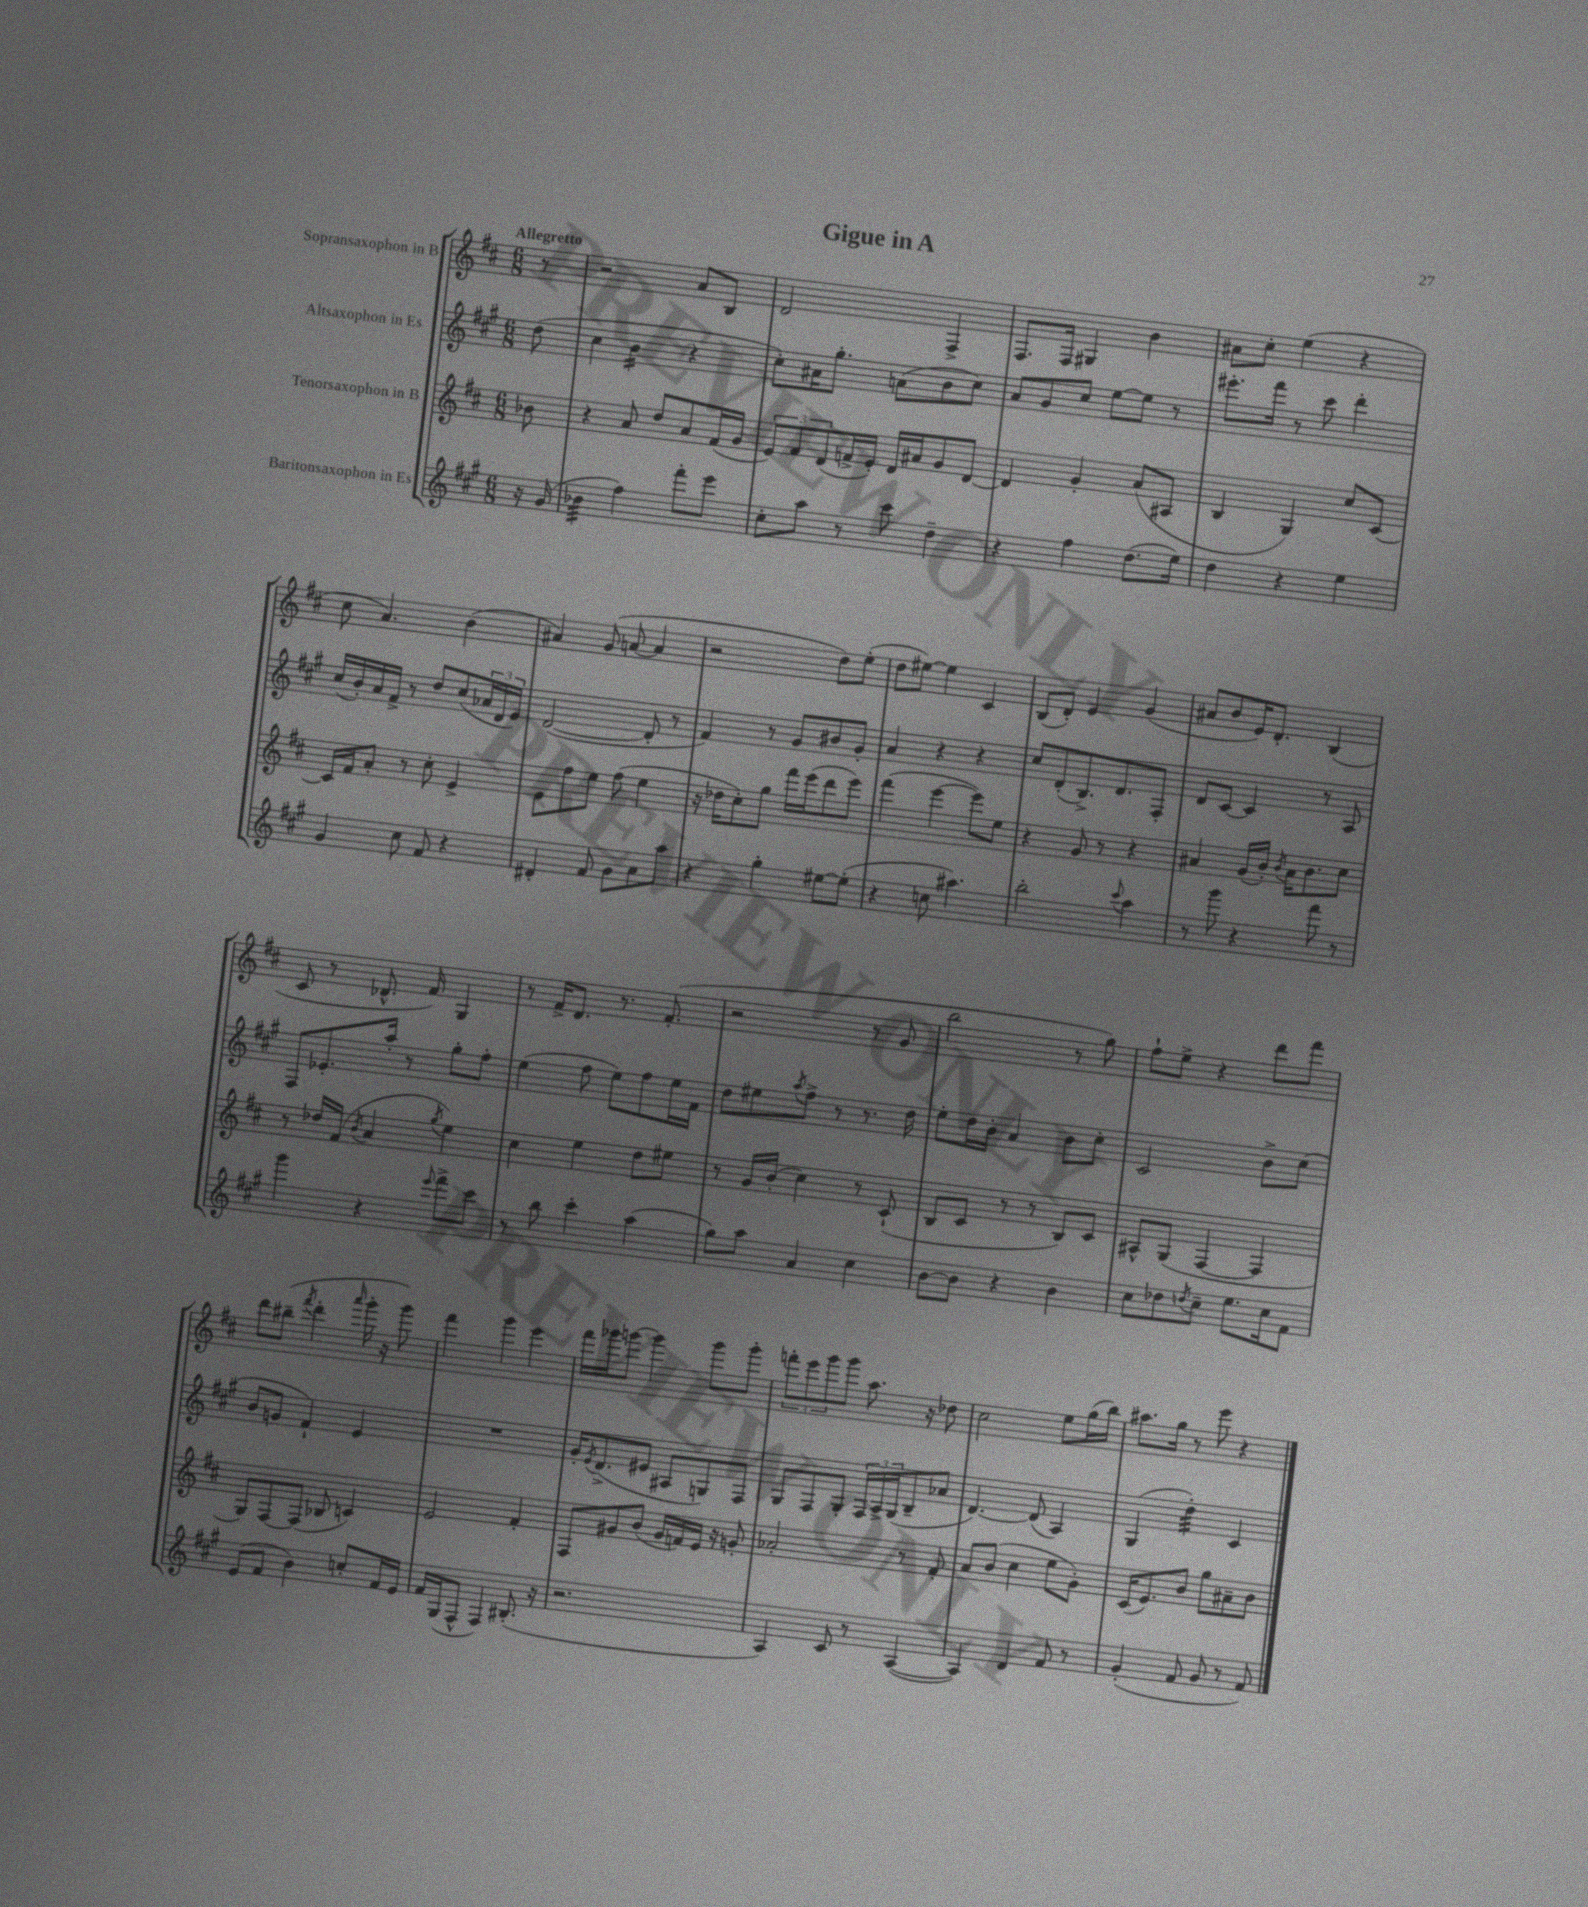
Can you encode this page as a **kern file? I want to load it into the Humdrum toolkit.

**kern	**kern	**kern	**kern
*staff4	*staff3	*staff2	*staff1
*clefG2	*clefG2	*clefG2	*clefG2
*k[f#c#g#]	*k[f#c#]	*k[f#c#g#]	*k[f#c#]
*M6/8	*M6/8	*M6/8	*M6/8
16r	8b-\	(8dd\	8r
(16g#/	.	.	.
=	=	=	=
4b-\	4r	4cc#\	2r
4ff#\)	8a/	4b\	.
.	8dd/L	.	.
8fff#'\L	8a/	4r	8a/L
8eee\J	(16f#/L	.	8B/J
.	16g/JJ	.	.
=	=	=	=
8cc#'\L	12e/L)	8cc#'\L)	2d/
.	12f#/	.	.
8aa\J	.	16a#\K	.
.	(12d/	.	.
.	.	8.gg#'\J	.
8r	16f^/L	.	.
.	16e'/JJ)	.	.
8ccc#\	16d/LL	(8a\L	.
.	16a#/J	.	.
4dd~\	8g/	8b\	4F#^/
.	[8d/J	8cc#\J)	.
=	=	=	=
4r	4d/]	8a/L	8.F#/L
.	.	8g#/	.
.	.	.	16F#/Jk
4ff#\	4g'/	8cc#/J	4G#/
.	.	[8ee\L	.
(8.dd\L	(8a/L	8ee\]J	4b\
.	8A#/J	8r	.
16ee\Jk)	.	.	.
=	=	=	=
4dd\	4B/	8.eee#'\L	8a#\L
.	.	.	8cc#'\J
.	.	16fff#\Jk	.
4r	4G/)	8r	(4ee\
.	.	8ccc#\	.
4ee\	8cc#/L	4ddd'\	4r
.	[8c#/J	.	.
=	=	=	=
4g#/	16c#/]LL	(16cc#/LL	8cc#\
.	16f#/J	16b'/)	.
.	8a'/J	16a/	4.a/)
.	.	16f#^/JJ	.
8cc#\	8r	8r	.
8f#/	8cc#'\	8dd/L	.
4r	4e^/	(8cc#/	(4b\
.	.	24a-/L	.
.	.	24d/	.
.	.	24e/JJ)	.
=	=	=	=
4d#'/	8e\L	([2d/	4a#/)
.	8ff#\	.	.
8f#/	8ee\J	.	(8g/
8g#\L	(8ff#\	.	[8a/
8a\	4ee\	8d'/]	4a/]
8aa\J	.	8r	.
=	=	=	=
4r	16r	4f#/)	2r
.	16dd-\LK	.	.
.	8cc#'\)	.	.
4gg#'\	8gg\J	8r	.
.	16fff#\LL	8g#/L	.
.	(16eee\J	.	.
[8ee#\L	8ddd\	8b#/	8dd\L)
(8ee#'\]J	8eee\J)	8g#'/J	(8ee'\J
=	=	=	=
4r	(4fff#\	4a/	8dd\L
.	.	.	[8ee#\J)
8cc\	[4eee\	4r	4ee#\]
4.aa#\)	.	.	.
.	8eee\]L)	4r	4c#/
.	8ee\J	.	.
=	=	=	=
2bb'\	4r	8cc#/L	(8B/L
.	.	(8d'/	8d'/J)
.	8g/	8.B^/)	4e/
.	8r	.	.
.	.	8.d/	.
8qqccc#/	.	.	.
4aa\	4r	.	(4g/
.	.	8F#'/J	.
=	=	=	=
8r	4a#/	8d/L	8a#/L
8ggg#\	.	[8c#/J	8b/
4r	(16g/LL	4c#/]	16e/K)
.	16b'/JJ)	.	8.d'/J
.	8qb/	.	.
.	16a#\LK	.	.
.	8.b\	.	.
8fff#\	.	8r	(4B/
8r	8cc#\J	8A/	.
=	=	=	=
4ggg#\	8r	8F#/L	8c#/
.	16dd-/LL	8.e-'/	8r
.	(16f#/JJ	.	.
.	8qb/	.	.
4r	4a/	.	8.d-^^/
.	.	16aa'/Jk	.
.	.	8r	.
.	.	.	16f#/)
8qqeee/	8qgg/	.	.
8fff#^\L	4ee\)	8gg#'\L	4G/
8ccc#\J	.	8ff#'\J	.
=	=	=	=
8r	4cc#\	(4ee\	8r
8bb\	.	.	16f#^/LK
.	.	.	8.d/J
4ccc#'\	4ee\	8ff#\	.
.	.	8ee\L)	8.r
(4aa\	8dd\L	8ff#\	.
.	.	.	(8.f#'/
.	8ee#\J	16ee\L	.
.	.	16f#\JJ	.
=	=	=	=
8gg#\L)	8r	8dd\L	2r
8aa\J	16g/LL	8ee#\	.
.	(16b'/JJ	.	.
.	.	8qaa/	.
4a/	4cc#\)	8ff#^\J	.
.	.	8r	.
4cc#\	8r	8.r	8r
.	(8c#`/	.	8g/
.	.	16dd\	.
=	=	=	=
[8b\L	8B/L	8ee'\L	2bb\
8b\]J	8c#/J	16dd\L	.
.	.	16b'\JJ	.
4r	8r	4a/	.
.	8r	.	.
4b\	8B/L)	8b\L	8r
.	8c#/J	8cc#'\J	8gg\)
=	=	=	=
8cc#\L	8A#^^/L	2c#/	8ff#`\L
8dd-\	(8G/J	.	8ee^\J
8qdd/	.	.	.
8cc#~\J	[4F#/	.	4r
8.ee\L	.	.	.
.	4F#/]	8b^\L	8ddd\L
16cc#\k	.	.	.
8f#\J	.	(8cc#\J	8fff#\J
=	=	=	=
(8e/L	8G/L)	8b/L	8ddd\L
8f#/J	[8F#/	8g/J	(8bb#~\J
.	.	.	8qfff#/
4b\)	(8F#/]J	4f#`/)	4ddd'\
.	8B-/	.	.
.	.	.	16qqaaa/
8cc'/L	4c/)	4e/	16ggg'\
.	.	.	16r
16f#/L	.	.	8ggg\)
16e/JJ	.	.	.
=	=	=	=
16f#/LL	2e/	2.r	4fff#\
(16G#/J	.	.	.
8F#^^/J	.	.	.
4F#/)	.	.	4ggg\
(8.B#'/	4f#'/	.	4eee\
16r	.	.	.
=	=	=	=
2.r	8F#/L	16g#'/LK	16fff#\LL
.	.	8qe/	.
.	.	(8.d^/	16ggg-\J
.	8g#/	.	[8ggg\J
.	(8b/J	8e#/J	4ggg\]
.	16g#/LL	8A#/L	.
.	16f/)	.	.
.	16e/JJ	8G/)	8ggg\L
.	16r	.	.
.	8g'/	8F#/J	8ggg'\J
=	=	=	=
4A/)	2a-'/	8G#/L	12fff'\L
.	.	.	12eee\
.	.	8F#/	.
.	.	.	12ggg\
8c#/	.	8G#'/J	8ggg\J
8r	.	24F#/LL	8.aa\
.	.	24A^/	.
.	.	(24G#/J	.
([4A/	8r	8B~/	.
.	.	.	16r
.	8f#'/	8a-/J	8dd-\
=	=	=	=
4A/])	8a/L	[4.d/)	2cc#\
.	(8b/J	.	.
4d/	4cc#\	.	.
.	.	(8d/]	.
8f#/	8ee\L	4A/)	8ee\L
8r	8g'\J)	.	(16gg\L
.	.	.	16bb\JJ)
=	=	=	=
(4g#'/	(16c#/LK	(4G#/	8.aa#\L
.	8.e/)	.	.
.	.	.	16gg\Jk
8f#/	8b/J	4dd'\)	8r
8g#/	8gg\L	.	8eee\
8r	8a#~\	4c#/	4r
8f#/)	8b\J	.	.
==	==	==	==
*-	*-	*-	*-
